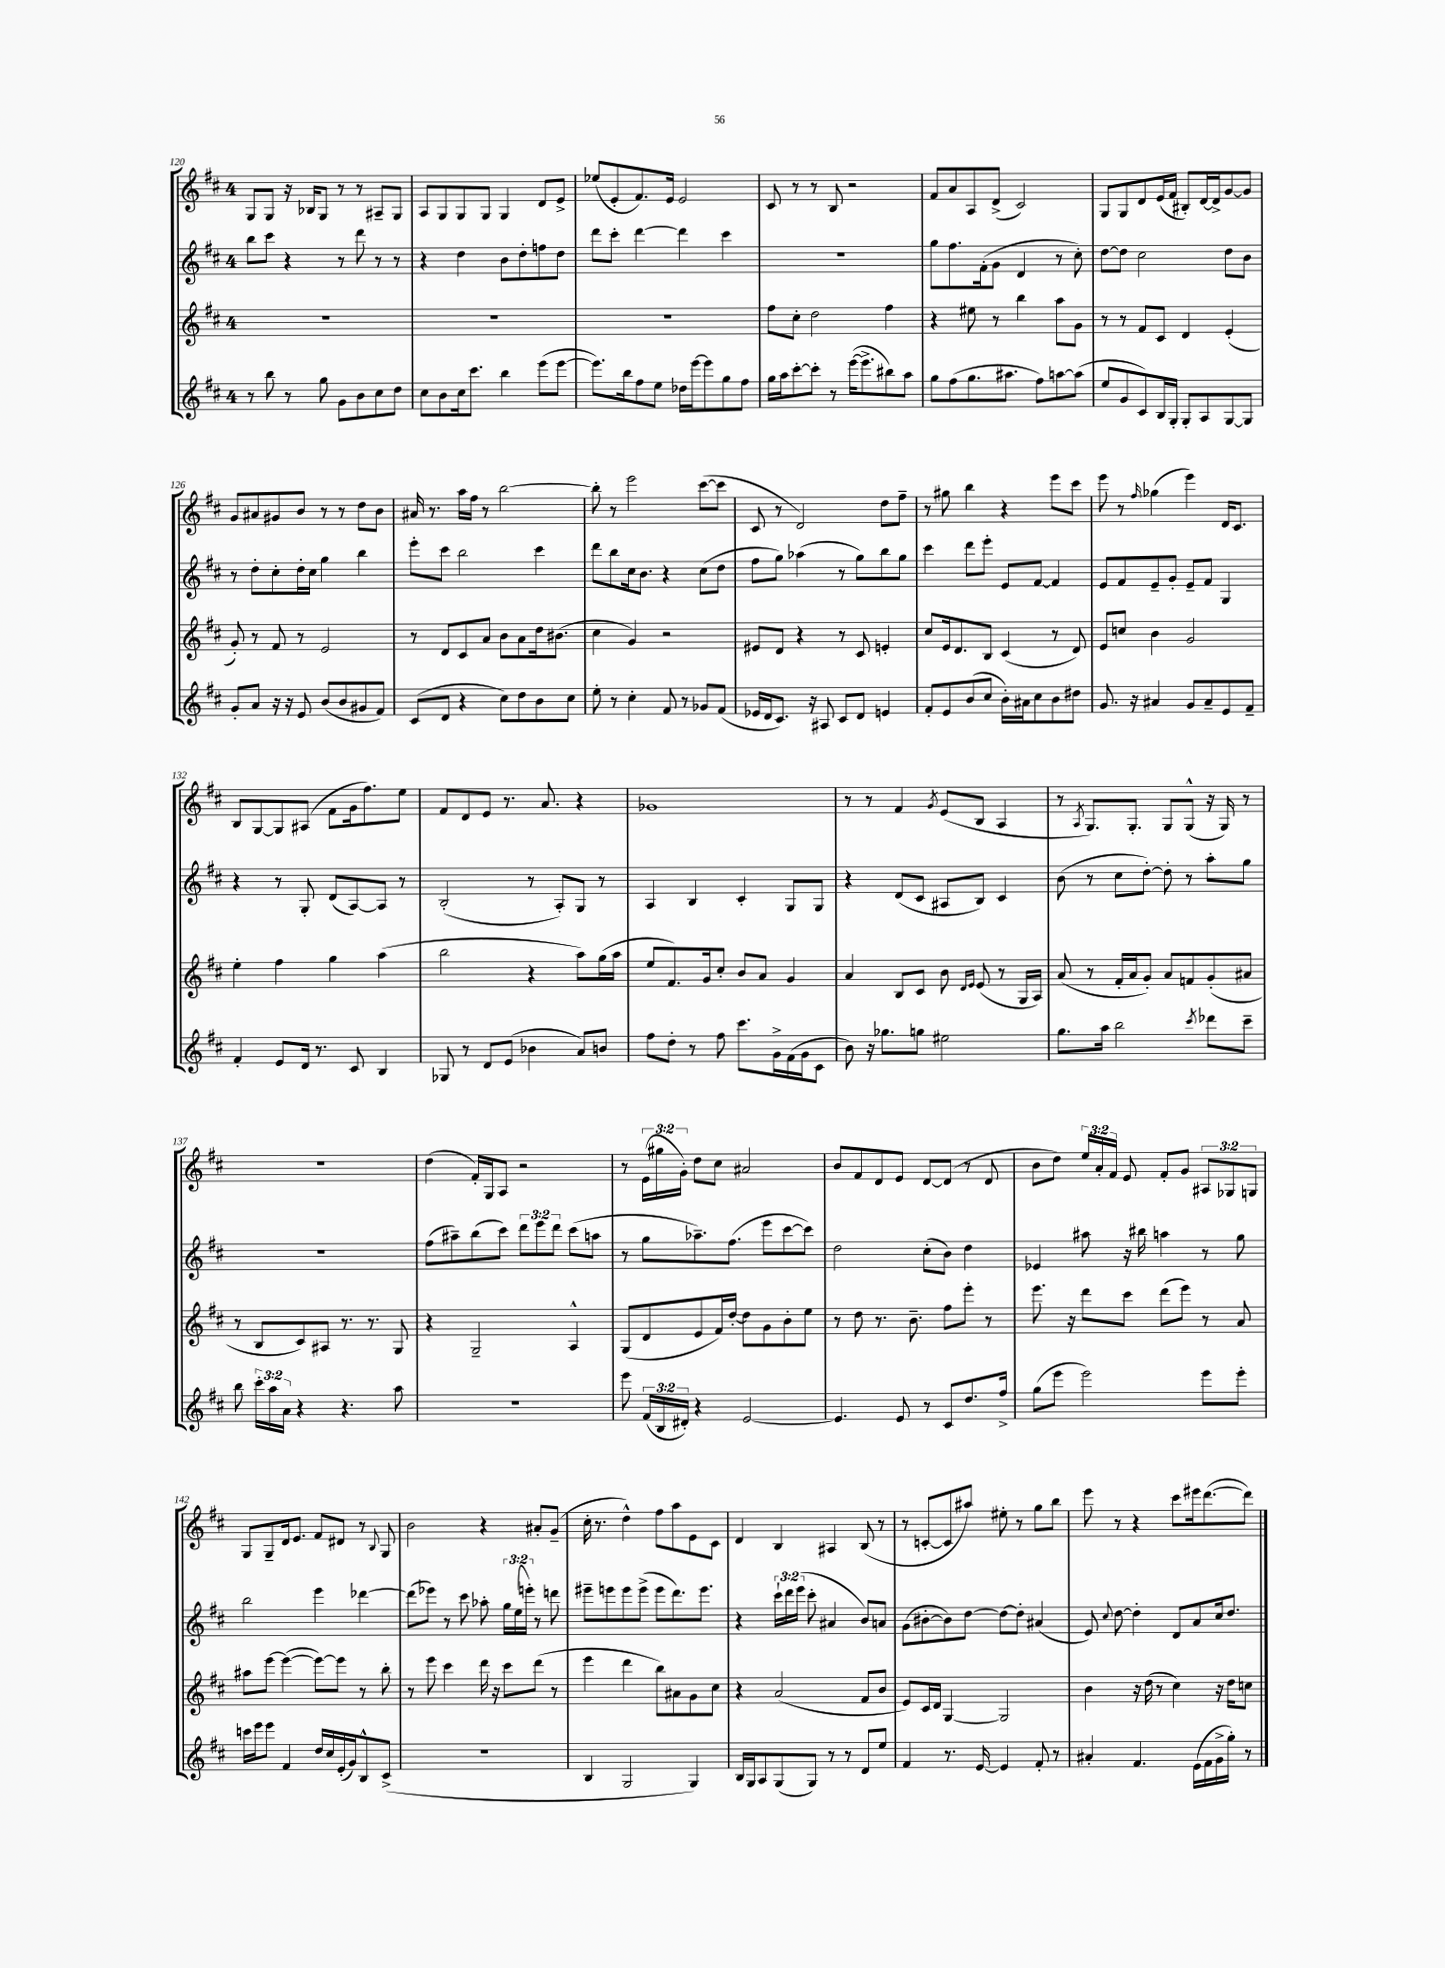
<<
\new StaffGroup <<
\new Staff = "s0" {
    \clef treble \key d \major \once \override Staff.TimeSignature.style = #'single-digit \time 4/4 \override Staff.TupletNumber.text = #tuplet-number::calc-fraction-text
    \autoBeamOff g8[ g8] r16 bes16[ g8] r8 r8 ais8[-- g8] |
    a8[ g8 g8 g8] g4 d'8[ e'8]-> |
    ees''8[( e'8-. fis'8.) e'16] e'2 |
    cis'8 r8 r8 b8 r2 |
    fis'8[ a'8 a8 d'8]->( cis'2) |
    g8[ g8 d'8 e'16( fis'16] bis8[-.) d'16~ d'16-> g'8~ g'8] |
    g'8[ ais'8 gis'8 b'8] r8 r8 d''8[ b'8] |
    ais'16 r8. a''16[ fis''16] r8 b''2~ |
    b''8-. r8 e'''2 cis'''8[~( cis'''8] |
    cis'8 r8 d'2) d''8[ fis''8]-- |
    r8 gis''8 b''4 r4 e'''8[ cis'''8] |
    e'''8 r8 \grace { fis''16 } ges''4( e'''4) d'16[ cis'8.] |
    b8[ g8~ g8 ais8]( fis'8[ g'16 fis''8.) e''8] |
    fis'8[ d'8 e'8] r8. a'8. r4 |
    ges'1 |
    r8 r8 fis'4 \acciaccatura { g'8 } e'8[( b8] a4 |
    r8 \acciaccatura { a8 } g8.[) g8.]-. g8[ g8]-^( r16 g16) r8 |
    r1 |
    d''4( fis'16[-.) g16 a8] r2 |
    r8 \tuplet 3/2 { e'16[( gis''16 g'16]-.) } d''8[ cis''8] ais'2 |
    b'8[ fis'8 d'8 e'8] d'8[~ d'8]( r8 d'8 |
    b'8[ d''8]) \tuplet 3/2 { e''16[ a'16-. fis'16] } e'8 fis'8[-. g'8] \tuplet 3/2 { ais8[ ges8 g8] } |
    g8[ g8-- d'16 e'8.] fis'8[ dis'8] r8 \appoggiatura { b8 } g8 |
    b'2 r4 ais'8[-. g'8]--( |
    cis''16-. r8. d''4-^) fis''8[ a''8 e'8 cis'8] |
    d'4 b4 ais4 b8( r8 |
    r8 c'8[~-. c'8 ais''8]) eis''8-. r8 g''8[ b''8] |
    e'''8 r8 r4 cis'''8[ eis'''16 d'''8.~( d'''8]) \bar "|." |
}
\new Staff = "s1" {
    \clef treble \key d \major \once \override Staff.TimeSignature.style = #'single-digit \time 4/4 \override Staff.TupletNumber.text = #tuplet-number::calc-fraction-text
    \autoBeamOff b''8[ cis'''8] r4 r8 d'''8 r8 r8 |
    r4 d''4 b'8[ d''8-. f''8 d''8] |
    d'''8[ cis'''8]-. d'''4~ d'''4 cis'''4 |
    R1 |
    g''8[ fis''8. fis'16-.( g'8] d'4 r8 cis''8-.) |
    d''8[~ d''8] cis''2 d''8[ b'8] |
    r8 d''8[-. cis''8-. d''16-. cis''16] g''4 b''4 |
    e'''8[-. cis'''8] b''2 cis'''4 |
    d'''8[ b''8 cis''16 b'8.] r4 cis''8[( d''8] |
    fis''8[ g''8]) aes''4( r8 g''8[) b''8 g''8] |
    cis'''4 d'''8[ e'''8]-. e'8[ fis'8]~ fis'4 |
    e'8[ fis'8 e'8-- g'8]-. e'8[-- fis'8] g4 |
    r4 r8 g8-. d'8[( a8~) a8] r8 |
    b2-.( r8 a8[-.) g8] r8 |
    a4 b4 cis'4-. g8[ g8] |
    r4 d'8[( cis'8] ais8[ b8]) cis'4 |
    b'8( r8 cis''8[ d''8]~-.) d''8-. r8 a''8[-. g''8] |
    R1 |
    fis''8[( ais''8--) b''8( cis'''8]) \tuplet 3/2 { d'''8[ e'''8 d'''8] } cis'''8[( a''8] |
    r8 g''8[ aes''8.--) fis''8.]( e'''8[ cis'''8~ cis'''8]) |
    d''2 cis''8[-.( b'8]) d''4 |
    ees'4 ais''8 r16 bis''16 a''4 r8 g''8 |
    b''2 e'''4 des'''4~ |
    des'''8[( ees'''8]) r8 cis'''8 aes''8-. \tuplet 3/2 { g''16[ e''16( e'''16]-.) } r8 d'''8 |
    eis'''8[-- e'''8 e'''8 e'''8]->( e'''8[ d'''8.) e'''8.] |
    r4 \tuplet 3/2 { cis'''16[-! d'''16 e'''16]( } cis'''8-. ais'4 b'8[) a'8] |
    g'8[( bis'8~-. bis'8) d''8]~ d''8[~ d''8]-. ais'4( |
    e'8) \appoggiatura { cis''8 } d''8~ d''4-. d'8[ a'8 cis''16 d''8.] \bar "|." |
}
\new Staff = "s2" {
    \clef treble \key d \major \once \override Staff.TimeSignature.style = #'single-digit \time 4/4
    \autoBeamOff R1 |
    R1 |
    R1 |
    fis''8[ cis''8]-. d''2 fis''4 |
    r4 eis''8 r8 b''4 a''8[ g'8] |
    r8 r8 fis'8[ cis'8] d'4 e'4-.( |
    g'8-.) r8 fis'8 r8 e'2 |
    r8 d'8[ cis'8 a'8] b'8[ a'8 d''16 bis'8.]( |
    cis''4 g'4) r2 |
    eis'8[ d'8] r4 r8 cis'8 e'4-. |
    cis''8[ e'16 d'8. b8] cis'4( r8 d'8) |
    e'8[ c''8] b'4 g'2 |
    e''4-. fis''4 g''4 a''4( |
    b''2 r4 a''8[) g''16( a''16] |
    e''8[ fis'8.) g'16 cis''8]-. b'8[ a'8] g'4 |
    a'4 b8[ cis'8] b'8 \grace { d'16[ e'16] } e'8( r8 g16[ a16]) |
    a'8( r8 fis'16[-. a'16 g'8]-.) a'8[ f'8 g'8-.( ais'8] |
    r8 b8[ cis'8) ais8] r8. r8. g8 |
    r4 g2-- a4-^ |
    g8[( d'8 e'8 fis'16) d''16]~-. d''8[ g'8 b'8-. e''8] |
    r8 d''8 r8. b'8.-- fis''8[ e'''8]-. r8 |
    e'''8. r16 d'''8[ cis'''8] d'''8[( e'''8]) r8 a'8 |
    ais''8[ e'''8]~ e'''4~( e'''8[~) e'''8] r8 b''8-. |
    r8 e'''8 cis'''4 d'''16 r16 cis'''8[ d'''8]( r8 |
    e'''4 d'''4 b''8[) ais'8 g'8 cis''8] |
    r4 a'2( fis'8[ b'8] |
    e'8[) cis'16 d'16] g4~ g2 |
    b'4 r16 d''16( r8 cis''4) r16 d''16[ c''8] \bar "|." |
}
\new Staff = "s3" {
    \clef treble \key d \major \once \override Staff.TimeSignature.style = #'single-digit \time 4/4 \override Staff.TupletNumber.text = #tuplet-number::calc-fraction-text
    \autoBeamOff r8 b''8 r8 g''8 g'8[ b'8 cis''8 d''8] |
    cis''8[ b'8 cis''16 cis'''8.] b''4 e'''8[( e'''8]~ |
    e'''8.[) b''16 fis''8 e''8] des''16[ e'''16~ e'''8 g''8 fis''8] |
    g''16[ a''16 cis'''8~-. cis'''8]-. r8 e'''16[~( e'''8.-> bis''8) a''8] |
    g''8[ fis''8( g''8. ais''8.] fis''8[) a''8~ a''8]( |
    e''8[ g'8 cis'8) b16 g16]-. g8[-. a8 g8~ g8] |
    g'8[-. a'8] r16 r16 e'8 b'8[( b'8 gis'8 fis'8]) |
    cis'8[( d'8] r4 cis''8[) d''8 b'8 cis''8] |
    e''8-. r8 cis''4-. fis'8 r8 ges'8[ fis'8]( |
    ees'16[ d'16 cis'8.]) r16 ais8 cis'8[ d'8] e'4 |
    fis'8[-. e'8 b'8( cis''8] b'16[-.) ais'16 cis''8 b'8 dis''8] |
    g'8. r16 ais'4 g'8[ ais'8-- e'8 fis'8]-- |
    fis'4-. e'8[ d'16] r8. cis'8 b4 |
    ges8 r8 d'8[ e'8]( bes'4 a'8[) b'8] |
    fis''8[ d''8]-. r8 fis''8 cis'''8.[ g'16-> fis'16( g'16 cis'8] |
    b'8) r16 ges''8.[ g''8] eis''2 |
    g''8.[ a''16] b''2 \acciaccatura { cis'''8 } des'''8[ cis'''8]-- |
    b''8 \tuplet 3/2 { cis'''16[-. a''16 a'16] } r4 r4. a''8 |
    R1 |
    e'''8 \tuplet 3/2 { fis'16[( b16 dis'16]-.) } r4 e'2~ |
    e'4. e'8 r8 cis'8[ d''8. fis''16]-> |
    g''8[( e'''8] e'''2) e'''8[ e'''8]-. |
    c'''16[ e'''16 e'''8] fis'4 d''16[ cis''16 e'16-.( g'16) b8-^ cis'8]->( |
    r1 |
    b4 g2 g4) |
    b16[ g16 a8 g8( g8]) r8 r8 d'8[ e''8] |
    fis'4 r8. e'16~ e'4 fis'8-. r8 |
    ais'4-. fis'4. e'16[( fis'16 g'16-> g''16]-.) r8 \bar "|." |
}
>>
>>
\layout { \context { \Score currentBarNumber = #120 } }
